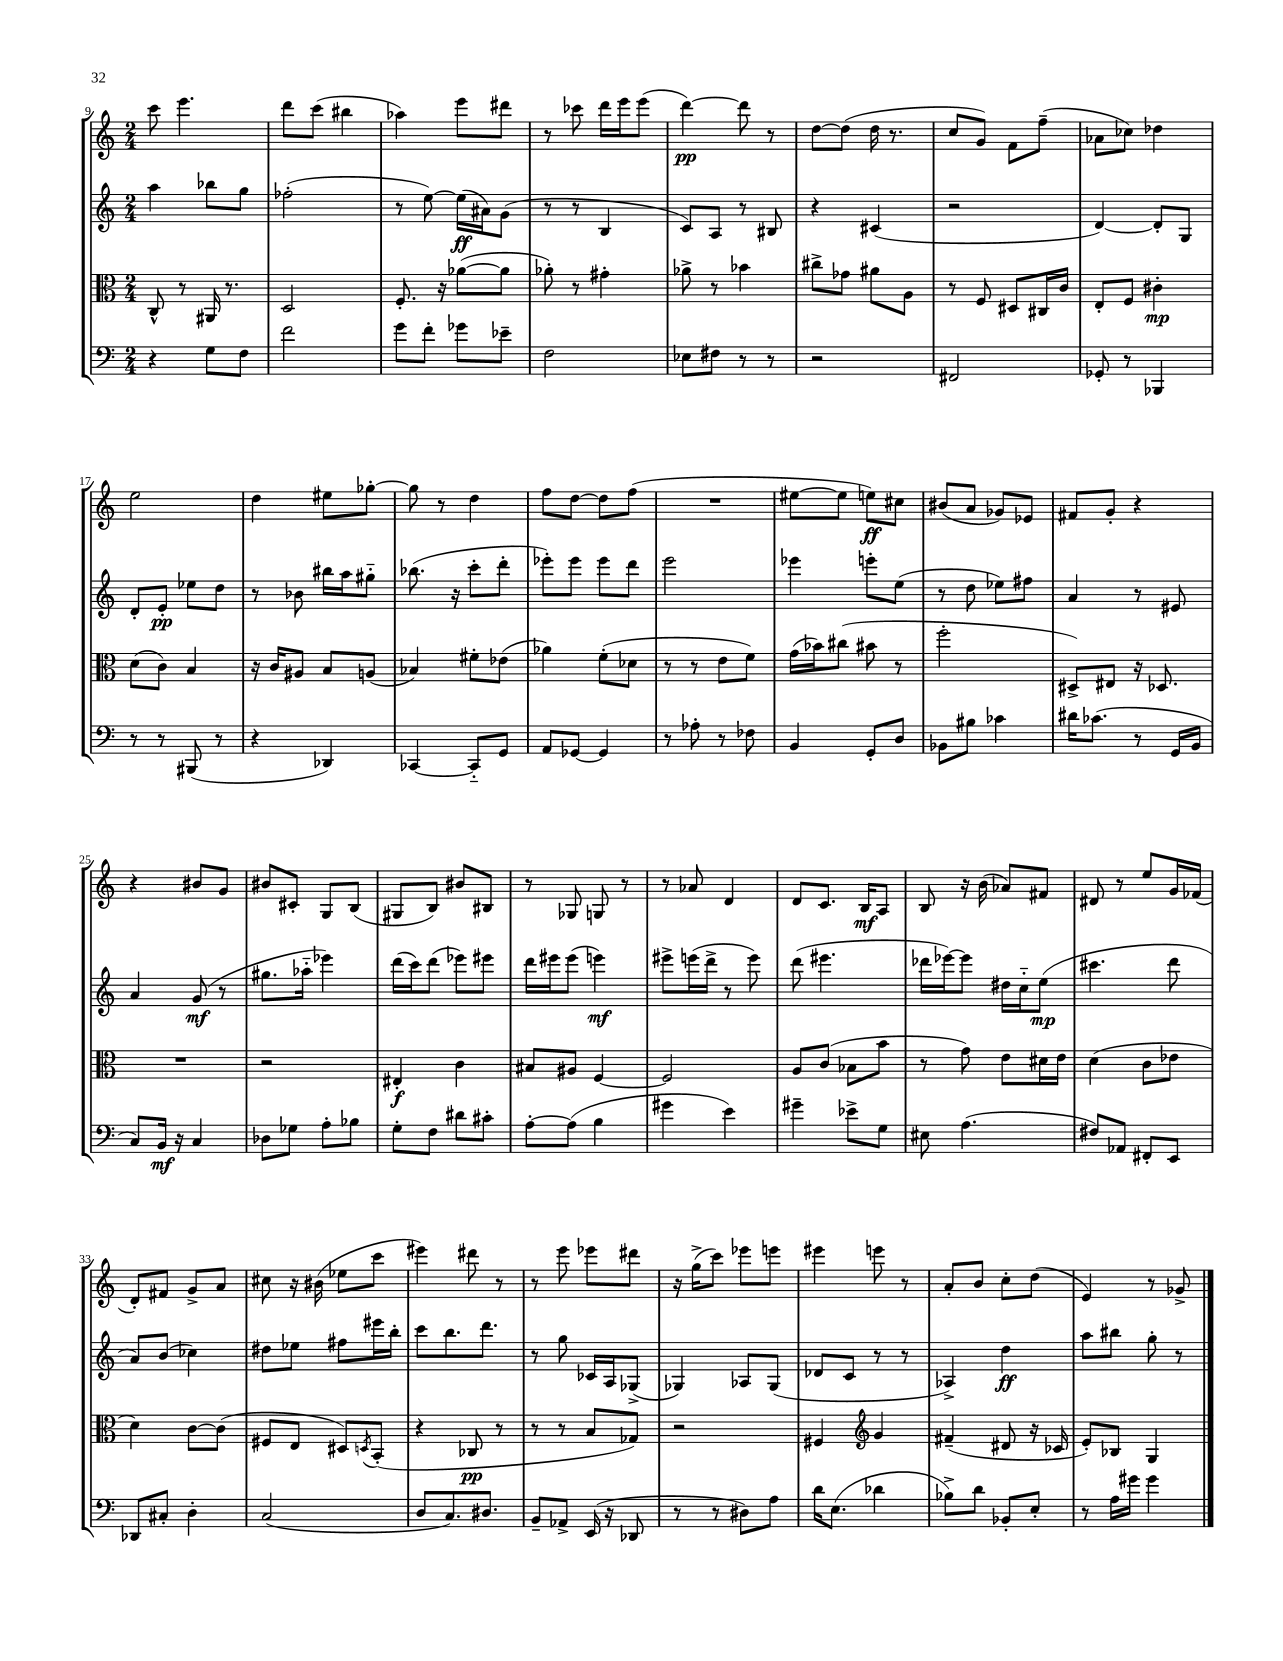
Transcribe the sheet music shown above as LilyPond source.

<<
\new StaffGroup <<
\new Staff = "s0" {
    \clef treble \key c \major \numericTimeSignature \time 2/4
    c'''8 e'''4. |
    d'''8 c'''8( bis''4 |
    aes''4) e'''8 dis'''8 |
    r8 ces'''8 d'''16 e'''16 e'''8( |
    d'''4~\pp) d'''8 r8 |
    d''8~ d''8( d''16 r8. |
    c''8 g'8) f'8 f''8--( |
    aes'8 ces''8) des''4 |
    e''2 |
    d''4 eis''8 ges''8~-. |
    ges''8 r8 d''4 |
    f''8 d''8~ d''8 f''8( |
    R2 |
    eis''8~ eis''8 e''8\ff) cis''8 |
    bis'8( a'8 ges'8) ees'8 |
    fis'8 g'8-. r4 |
    r4 bis'8 g'8 |
    bis'8 cis'8-. g8 b8( |
    gis8 b8) bis'8 bis8 |
    r8 ges8 g8 r8 |
    r8 aes'8 d'4 |
    d'8 c'8. b16\mf a8 |
    b8 r16 b'16( aes'8) fis'8 |
    dis'8 r8 e''8 g'16 fes'16( |
    d'8-.) fis'8 g'8-> a'8 |
    cis''8 r16 bis'16( ees''8 c'''8 |
    eis'''4) dis'''8 r8 |
    r8 e'''8 ees'''8 dis'''8 |
    r16 g''16->( c'''8) ees'''8 e'''8 |
    eis'''4 e'''8 r8 |
    a'8-. b'8 c''8-. d''8( |
    e'4) r8 ges'8-> \bar "|." |
}
\new Staff = "s1" {
    \clef treble \key c \major \numericTimeSignature \time 2/4
    a''4 bes''8 g''8 |
    fes''2-.( |
    r8 e''8~) e''16\ff( ais'16) g'8( |
    r8 r8 b4 |
    c'8) a8 r8 bis8 |
    r4 cis'4( |
    r2 |
    d'4~) d'8-. g8 |
    d'8-. e'8-.\pp ees''8 d''8 |
    r8 bes'8 bis''16 a''16 gis''8-_ |
    bes''8.( r16 c'''8-. d'''8-. |
    ees'''8-.) ees'''8 ees'''8 d'''8 |
    e'''2 |
    ees'''4 e'''8-. e''8( |
    r8 d''8 ees''8) fis''8 |
    a'4 r8 eis'8 |
    a'4 g'8\mf( r8 |
    gis''8. aes''16-_ ees'''4) |
    d'''16( c'''16) d'''8( ees'''8) eis'''8 |
    d'''16 eis'''16 eis'''8( e'''4\mf) |
    eis'''8-> e'''16( d'''16-> r8 e'''8) |
    d'''8( eis'''4. |
    des'''16 ees'''16~) ees'''8 dis''16 c''16-_ e''8\mp( |
    cis'''4. d'''8 |
    a'8) b'8( ces''4) |
    dis''8 ees''8 fis''8 eis'''16 b''16-. |
    c'''8 b''8. d'''8. |
    r8 g''8 ces'16 a16 ges8->( |
    ges4) aes8 ges8( |
    des'8 c'8 r8 r8 |
    aes4->) d''4\ff |
    a''8 bis''8 g''8-. r8 \bar "|." |
}
\new Staff = "s2" {
    \clef alto \key c \major \numericTimeSignature \time 2/4
    c8-^ r8 ais,16 r8. |
    d2 |
    f8.-. r16 aes'8~( aes'8 |
    aes'8-.) r8 gis'4-. |
    aes'8-> r8 bes'4 |
    cis''8-> ges'8 ais'8 a8 |
    r8 f8 dis8 cis16 c'16 |
    e8-. f8 cis'4-.\mp |
    d'8( c'8) b4 |
    r16 c'16 ais8 b8 a8( |
    bes4) fis'8-. ees'8( |
    aes'4) f'8-.( des'8 |
    r8 r8 e'8 f'8) |
    g'16( bes'16) cis''8( bis'8 r8 |
    f''2-. |
    dis8->) eis8 r16 des8. |
    R2 |
    r2 |
    eis4-.\f c'4 |
    bis8 ais8 f4~ |
    f2 |
    a8 c'8( bes8 b'8 |
    r8 g'8) e'8 dis'16 e'16 |
    d'4( c'8 ees'8 |
    d'4) c'8~ c'8( |
    fis8 e8 dis8) \acciaccatura { d8 } b,8-.( |
    r4 ces8\pp r8 |
    r8 r8 b8 ges8) |
    r2 |
    fis4 \clef treble g'4 |
    fis'4--( dis'8 r16 ces'16 |
    e'8-.) bes8 g4 \bar "|." |
}
\new Staff = "s3" {
    \clef bass \key c \major \numericTimeSignature \time 2/4
    r4 g8 f8 |
    f'2 |
    g'8 f'8-. ges'8 ees'8-- |
    f2 |
    ees8 fis8 r8 r8 |
    r2 |
    fis,2 |
    ges,8-. r8 bes,,4 |
    r8 r8 bis,,8( r8 |
    r4 des,4) |
    ces,4~ ces,8-_ g,8 |
    a,8 ges,8~ ges,4 |
    r8 aes8-. r8 fes8 |
    b,4 g,8-. d8 |
    bes,8 bis8 ces'4 |
    dis'16 ces'8.( r8 g,16 b,16 |
    c8) b,16\mf r16 c4 |
    des8 ges8 a8-. bes8 |
    g8-. f8 dis'8 cis'8-. |
    a8~-. a8( b4 |
    gis'4 e'4) |
    gis'4-- ees'8-> g8 |
    eis8 a4.( |
    fis8) aes,8 fis,8-. e,8 |
    des,8 cis8-. d4-. |
    c2( |
    d8 c8.) dis8. |
    b,8-- aes,8-> e,16( r16 des,8 |
    r8 r8 dis8) a8 |
    d'16 e8.( des'4 |
    bes8->) d'8 bes,8-. e8-. |
    r8 a16 gis'16 gis'4 \bar "|." |
}
>>
>>
\layout { \context { \Score currentBarNumber = #9 } }
